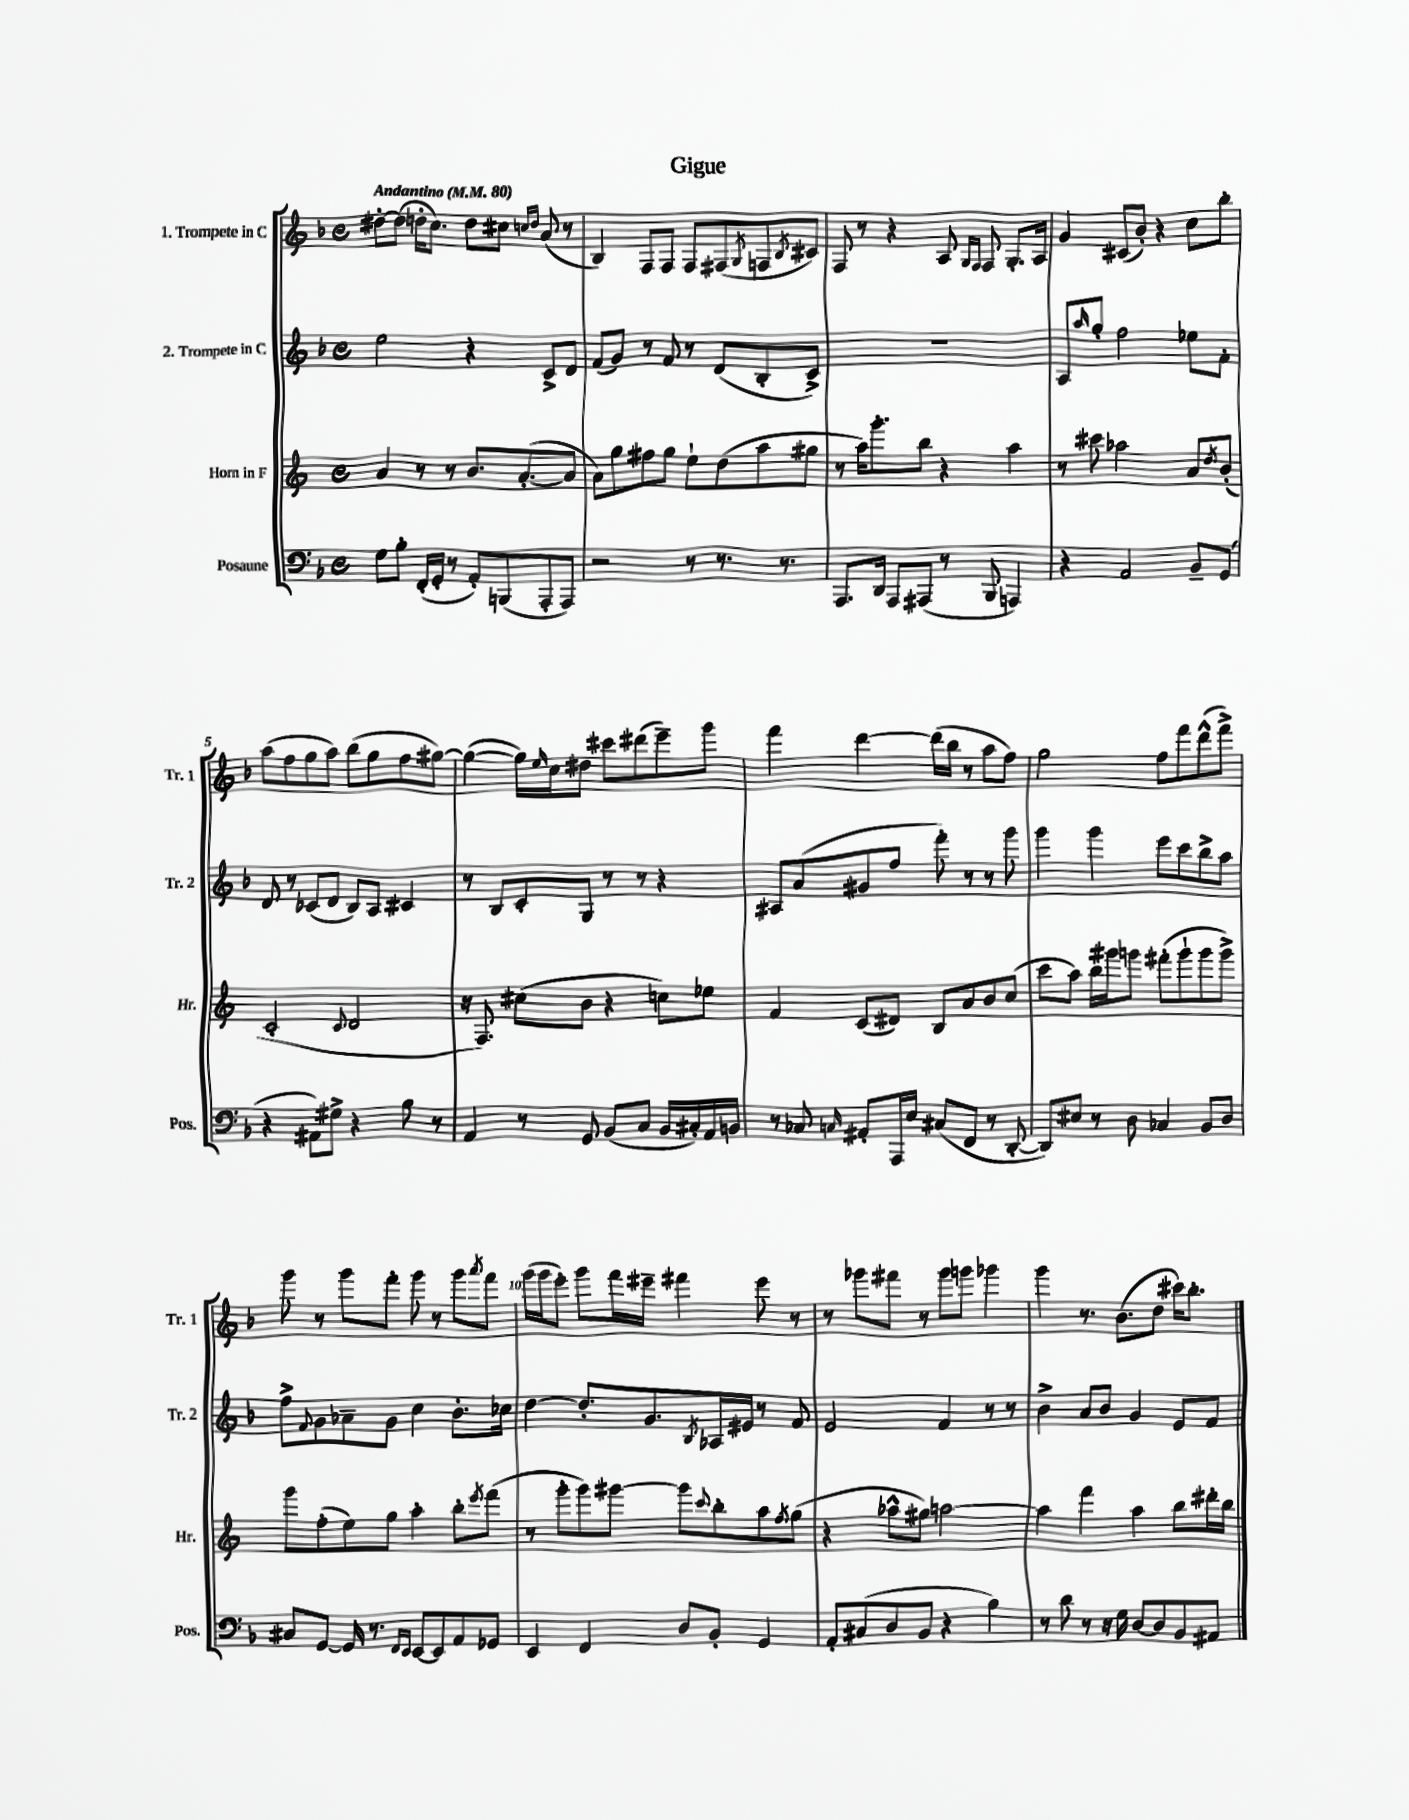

**kern	**kern	**kern	**kern
*staff4	*staff3	*staff2	*staff1
*clefF4	*clefG2	*clefG2	*clefG2
*k[b-]	*k[]	*k[b-]	*k[b-]
*M4/4	*M4/4	*M4/4	*M4/4
*met(c)	*met(c)	*met(c)	*met(c)
*MM80	*MM80	*MM80	*MM80
8G	4a	2ee	[8dd#'
8B-'	.	.	(8dd#]
(16FF'	8r	.	16dd'
16GG'	.	.	8.cc)
8r	8r	.	.
8AA')	8.b	4r	8dd
(8BBB	.	.	8cc#
.	([8.a'	.	.
.	.	.	16qqcc
.	.	.	16qqdd
8AAA'	.	8c^	(8a
8AAA)	8a]	8d	8r
=	=	=	=
2r	8a)	(8f	4B-)
.	8gg	8g)	.
.	8ff#	8r	8F
.	8gg	8f	8F
8r	8ee`	8r	8F
8.r	(8dd	(8d	(8F#
.	.	.	8qG
.	8aa	8B-'	8F
8.r	.	.	.
.	.	.	8qB-
.	8gg#	8c^)	8c#)
=	=	=	=
8.AAA	8r	1r	8F
.	16aa)	.	8r
16DD	8.ggg'	.	.
8AAA	.	.	4r
(8AAA#	8bb	.	.
8r	4r	.	8A
.	.	.	16qqG
.	.	.	16qqF
8BBB-	.	.	8F
4AAA)	4aa	.	8.G'
.	.	.	16A
=	=	=	=
4r	8r	8A	4g
.	.	16qqaa	.
.	8ccc#	8gg'	.
2AA	2aa-	2ff	(8c#
.	.	.	8b-')
.	.	.	4r
8BB-~	8a	8ee-	8cc
.	8qdd	.	.
(8GG	(8b'	8f'	8bb-'
=	=	=	=
4r	2c'	8d	(8aa
.	.	8r	8ff
8AA#)	.	(8c-	8gg
8G#^	.	8d	8aa)
.	8qqc	.	.
4r	2d	8B-)	(8bb-
.	.	8A	8gg
8B-	.	4c#	8ff
8r	.	.	[8gg#)
=	=	=	=
4AA	16r	8r	(4gg#_
.	8.F)	.	.
.	.	8B-	.
8r	(8cc#	8c'	16gg#])
.	.	.	16qqee
.	.	.	16cc
8GG	8b	8G	8dd#
(8BB-	4r	8r	8ccc#
8C	.	8r	(8ddd#
16BB-	8cc)	4r	8eee~)
16C#')	.	.	.
16AA	8ee-	.	8ggg
16BB	.	.	.
=	=	=	=
8r	4f	8A#	4fff
8C-	.	(8a	.
16qqC	.	.	.
8AA#'	(8c	8g#	[4ddd
16AAA	8d#)	8ff	.
16E	.	.	.
(8C#	8B	8fff')	(16ddd]
.	.	.	16bb-
8FF	8a	8r	8r
8r	8b	8r	8aa
[8DD'	(8cc	8ggg	8ff)
=	=	=	=
8DD])	8ccc	4ggg	2gg
8E#	8aa)	.	.
8r	16bb	4ggg	.
.	16ggg#	.	.
8D	8ggg	.	.
4C-	(8fff#'	8eee	8ff
.	8ggg`	8ccc	8fff
8BB-	8ggg	8bb-^	(8ddd^^
8D	8ggg^)	8aa	8fff^)
=	=	=	=
8C#	8ggg	8ff^	8ggg
.	.	8qqf	.
[8GG	(8ff'	8g	8r
16GG]	8ee)	8a-~	8ggg
8.r	.	.	.
.	8gg	8g	8fff'
16qqFF	.	.	.
16qqEE	.	.	.
[8EE	4aa'	4cc	8ggg
8EE]	.	.	8r
8AA	8bb'	8.b-'	8ggg
.	8qeee	.	8qaaa
8GG-	(8fff	.	8fff
.	.	16cc-	.
=	=	=	=
4EE	8r	[4dd	(16ggg
.	.	.	16ggg
.	8ggg'	.	8eee')
4FF	8ggg)	8.dd']	8ggg
.	[8ggg#	.	16fff
.	.	8.g	16eee#~
8D	8ggg#]	.	4fff#
.	8qqccc	8qB-	.
8BB-'	8bb'	16A-	.
.	.	16e#	.
4GG	8aa	8r	8eee#
.	8qff	.	.
.	(8gg	8f	8r
=	=	=	=
8AA'	4r	2e	8r
(8C#	.	.	8ggg-
8D	8aa-^^	.	8fff#
8BB-	8gg#)	.	8r
4r	[2aa	4f	8ggg-
.	.	.	8ggg
4B-)	.	8r	4ggg-
.	.	8r	.
=	=	=	=
8r	4aa]	4b-^	4ggg
8d	.	.	.
8r	4fff	8a	8.r
16r	.	8b-	.
16G	.	.	(8.b-
[8D	4aa	4g	.
8D]	.	.	8dd
8BB-	8bb	8e	16ccc#)
.	.	.	8.bb-'
8AA#	16ddd#'	8f	.
.	16bb	.	.
==	==	==	==
*-	*-	*-	*-
